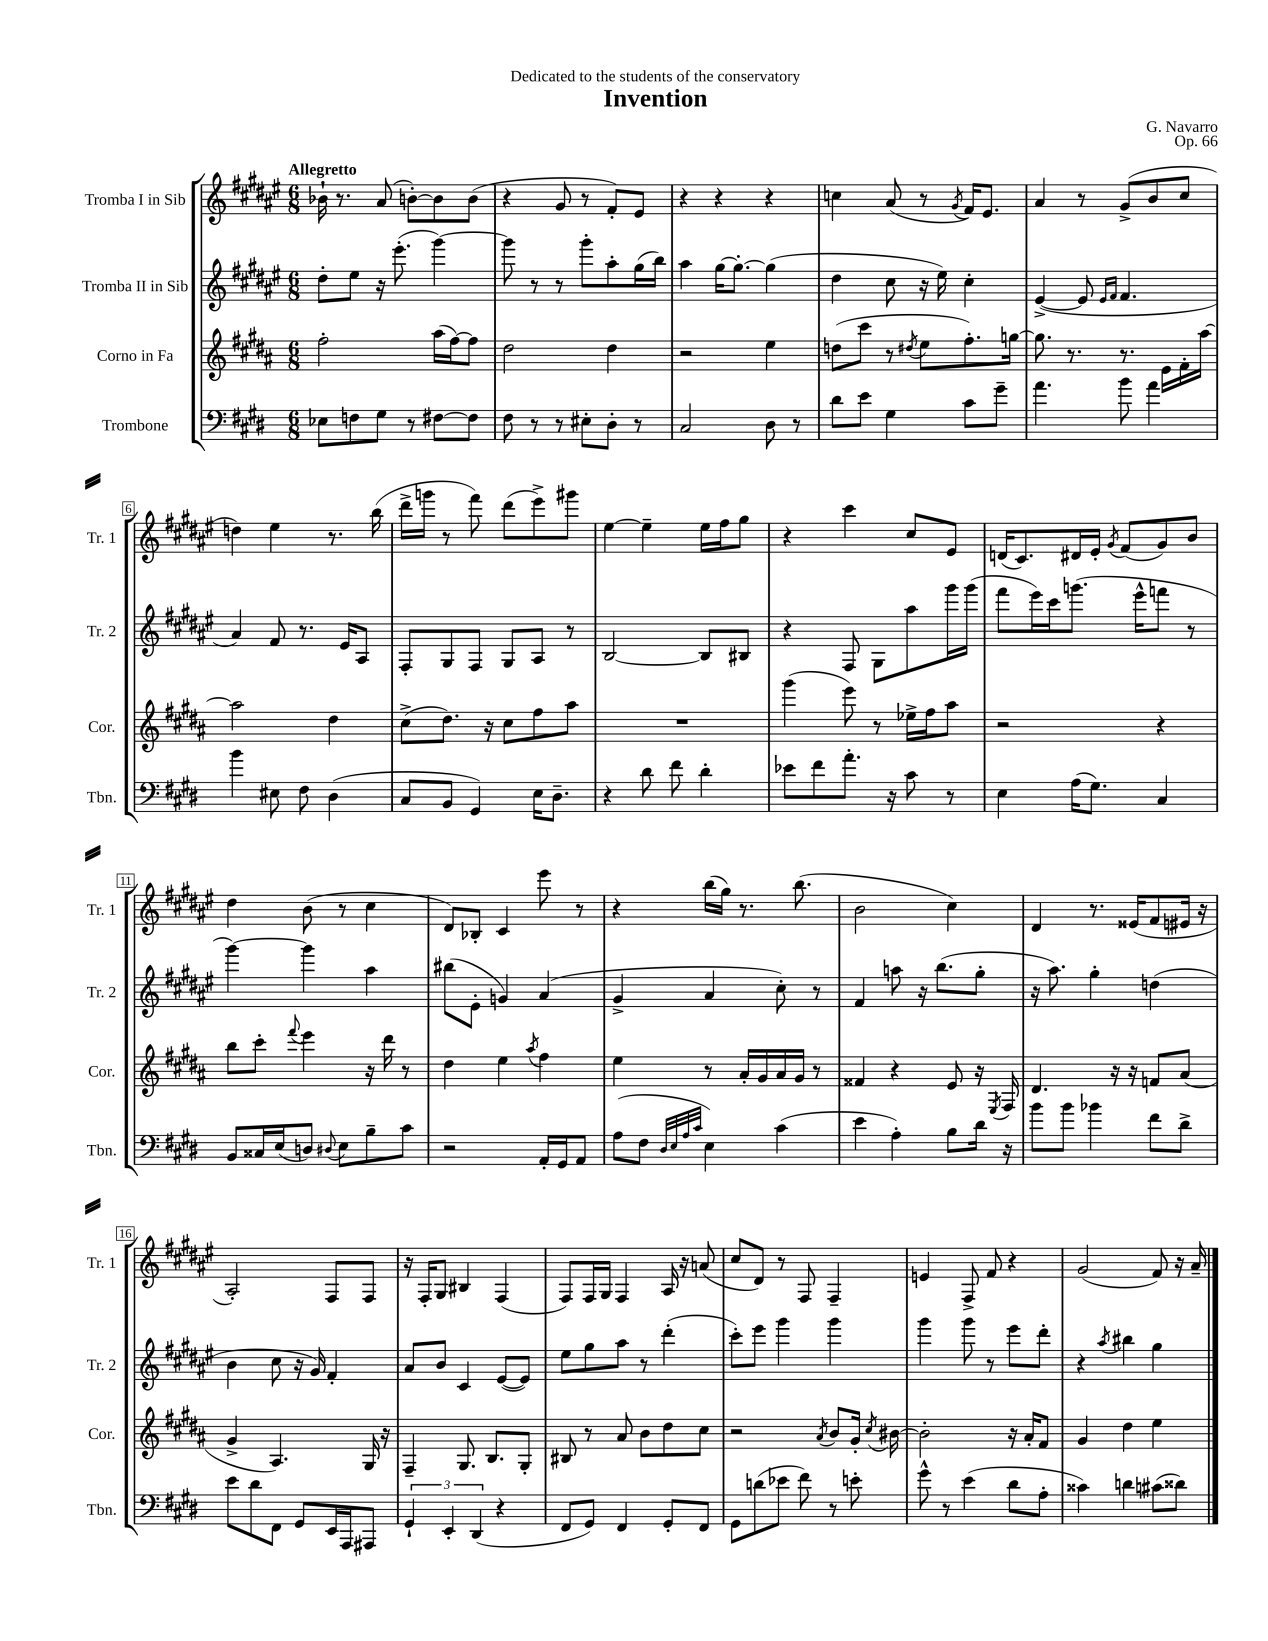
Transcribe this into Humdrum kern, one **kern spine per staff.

**kern	**kern	**kern	**kern
*staff4	*staff3	*staff2	*staff1
*clefF4	*clefG2	*clefG2	*clefG2
*k[f#c#g#d#]	*k[f#c#g#d#a#]	*k[f#c#g#d#a#e#]	*k[f#c#g#d#a#e#]
*M6/8	*M6/8	*M6/8	*M6/8
8E-	2ff#'	8dd#'	16b-`
.	.	.	8.r
8F	.	8ee#	.
8G#	.	16r	(8a#
.	.	(8.eee#'	.
8r	.	.	[8b')
[8F#	(16aa#	[4ggg#)	8b]
.	[16ff#)	.	.
8F#]	8ff#]	.	(8b
=	=	=	=
8F#	2dd#	8ggg#]	4r
8r	.	8r	.
8r	.	8r	8g#
8E#'	.	8ggg#'	8r
8D#'	4dd#	8aa#'	8f#')
8r	.	(16gg#	8e#
.	.	16bb)	.
=	=	=	=
2C#	2r	4aa#	4r
.	.	[16gg#	4r
.	.	8.gg#'_	.
8D#	4ee	(4gg#]	4r
8r	.	.	.
=	=	=	=
8d#	(8dd	4dd#	4cc
8e	8ccc#	.	.
4G#	8r	8cc#	(8a#
.	8qdd#	.	.
.	8ee	16r	8r
.	.	16ee#)	.
.	.	.	8qg#
8c#	8.ff#')	4cc#'	16f#)
.	.	.	8.e#
8g#~	.	.	.
.	[16gg	.	.
=	=	=	=
4.a	8.gg]	([4e#^	4a#
.	8.r	.	.
.	.	8e#]	8r
.	.	16qqe#	.
.	.	16qqf#	.
8b	8.r	4.f#	(8g#^
4a	.	.	8b
.	16e	.	.
.	16f#'	.	8cc#
.	[16aa#	.	.
=	=	=	=
4b	2aa#]	4a#)	4dd)
8E#	.	8f#	4ee#
8F#	.	8.r	.
(4D#	4dd#	.	8.r
.	.	16e#	.
.	.	8A#	.
.	.	.	(16bb
=	=	=	=
8C#	(8cc#^	8F#'	16ddd#^
.	.	.	16ggg
8BB	8.dd#)	8G#	8r
4GG#)	.	8F#	8fff#)
.	16r	.	.
.	8cc#	8G#	(8ddd#
16E	8ff#	8A#	8eee#^)
8.D#~	.	.	.
.	8aa#	8r	8ggg#
=	=	=	=
4r	2.r	[2B	[4ee#
8d#	.	.	4ee#~]
8f#	.	.	.
4d#'	.	8B]	16ee#
.	.	.	16ff#
.	.	8B#	8gg#
=	=	=	=
8e-	(4ggg#	4r	4r
8f#	.	.	.
8.a'	8eee)	8F#	4ccc#
.	8r	8G#	.
16r	.	.	.
8c#	16ee-^	8aa#	8cc#
.	16ff#	.	.
8r	8aa#	16ggg#	8e#
.	.	(16ggg#	.
=	=	=	=
4E	2r	8fff#	(16d
.	.	.	8.c#)
.	.	16eee#)	.
.	.	16ccc#	.
(16A	.	(8.ggg	16d#
8.G#)	.	.	16e#'
.	.	.	8qg#
.	.	.	(8f#
.	.	16eee#^^	.
4C#	4r	8fff	8g#)
.	.	8r	8b
=	=	=	=
8BB	8bb	[4ggg#)	4dd#
16C##	8ccc#'	.	.
(16E	.	.	.
.	8qqfff#	.	.
8D)	4eee	4ggg#]	(8b
8qqD#	.	.	.
8E	.	.	8r
8B~	16r	4aa#	4cc#
.	16ddd#	.	.
8c#	8r	.	.
=	=	=	=
2r	4dd#	(8bb#	8d#)
.	.	8e#'	8B-'
.	4ee	4g)	4c#
.	8qaa#	.	.
16AA'	4ff#	(4a#	8eee#
16GG#	.	.	.
8AA	.	.	8r
=	=	=	=
(8A	4ee	4g#^	4r
8F#	.	.	.
32qqD#	.	.	.
32qqE	.	.	.
32qqA	.	.	.
32qqc#	.	.	.
4E)	8r	4a#	(16bb
.	.	.	16gg#)
.	16a#'	.	8.r
.	16g#	.	.
(4c#	16a#	8cc#')	.
.	16g#	.	(8.bb
.	8r	8r	.
=	=	=	=
4e	4f##	4f#	2b
4A')	4r	8aa	.
.	.	16r	.
.	.	(8.bb	.
8B	8e	.	4cc#)
16d#	16r	8gg#'	.
.	8qE	.	.
16r	16F#	.	.
=	=	=	=
8b	4.d#	16r	4d#
.	.	8.aa#)	.
8b	.	.	.
4b-	.	4gg#'	8.r
.	16r	.	.
.	16r	.	(16e##
8f#	8f	(4dd	8f#
8d#^	(8a#	.	16e#
.	.	.	16r
=	=	=	=
8e	4g#^	4b	2A#')
8d#	.	.	.
8FF#	4.A#)	8cc#	.
8GG#	.	16r	.
.	.	16g#)	.
16EE	.	4f#'	8F#
16AAA	.	.	.
8AAA#	16G#	.	8F#
.	16r	.	.
=	=	=	=
6GG#`	4F#~	8a#	16r
.	.	.	16F#'
.	.	8b	8G#
6EE'	.	.	.
.	8.G#	4c#	4B#
(6DD#	.	.	.
.	8.B	.	.
4r	.	([8e#	(4F#
.	8G#'	8e#])	.
=	=	=	=
8FF#	8B#	8ee#	8F#)
8GG#)	8r	8gg#	16F#
.	.	.	16G#
4FF#	8a#	8aa#	4F#
.	8b	8r	.
8GG#'	8dd#	(4ddd#'	16A#
.	.	.	16r
8FF#	8cc#	.	(8a
=	=	=	=
8GG#	2r	8ccc#')	8cc#
(8d	.	8eee#	8d#)
8e-	.	4ggg#	8r
8f#)	.	.	8F#
.	8qa#	.	.
8r	8b	4ggg#	4F#~
8e'	16g#'	.	.
.	8qcc#	.	.
.	[16b#	.	.
=	=	=	=
8g#^^	2b#']	4ggg#	4e
8r	.	.	.
(4e	.	8ggg#	8F#^
.	.	8r	8f#
8d#	16r	8eee#	4r
.	16a#'	.	.
8A'	8f#	8ddd#'	.
=	=	=	=
4c##)	4g#	4r	(2g#
.	.	8qaa#	.
4d	4dd#	4bb#	.
(8c#	4ee	4gg#	8f#)
8d##)	.	.	16r
.	.	.	16a#~
==	==	==	==
*-	*-	*-	*-
